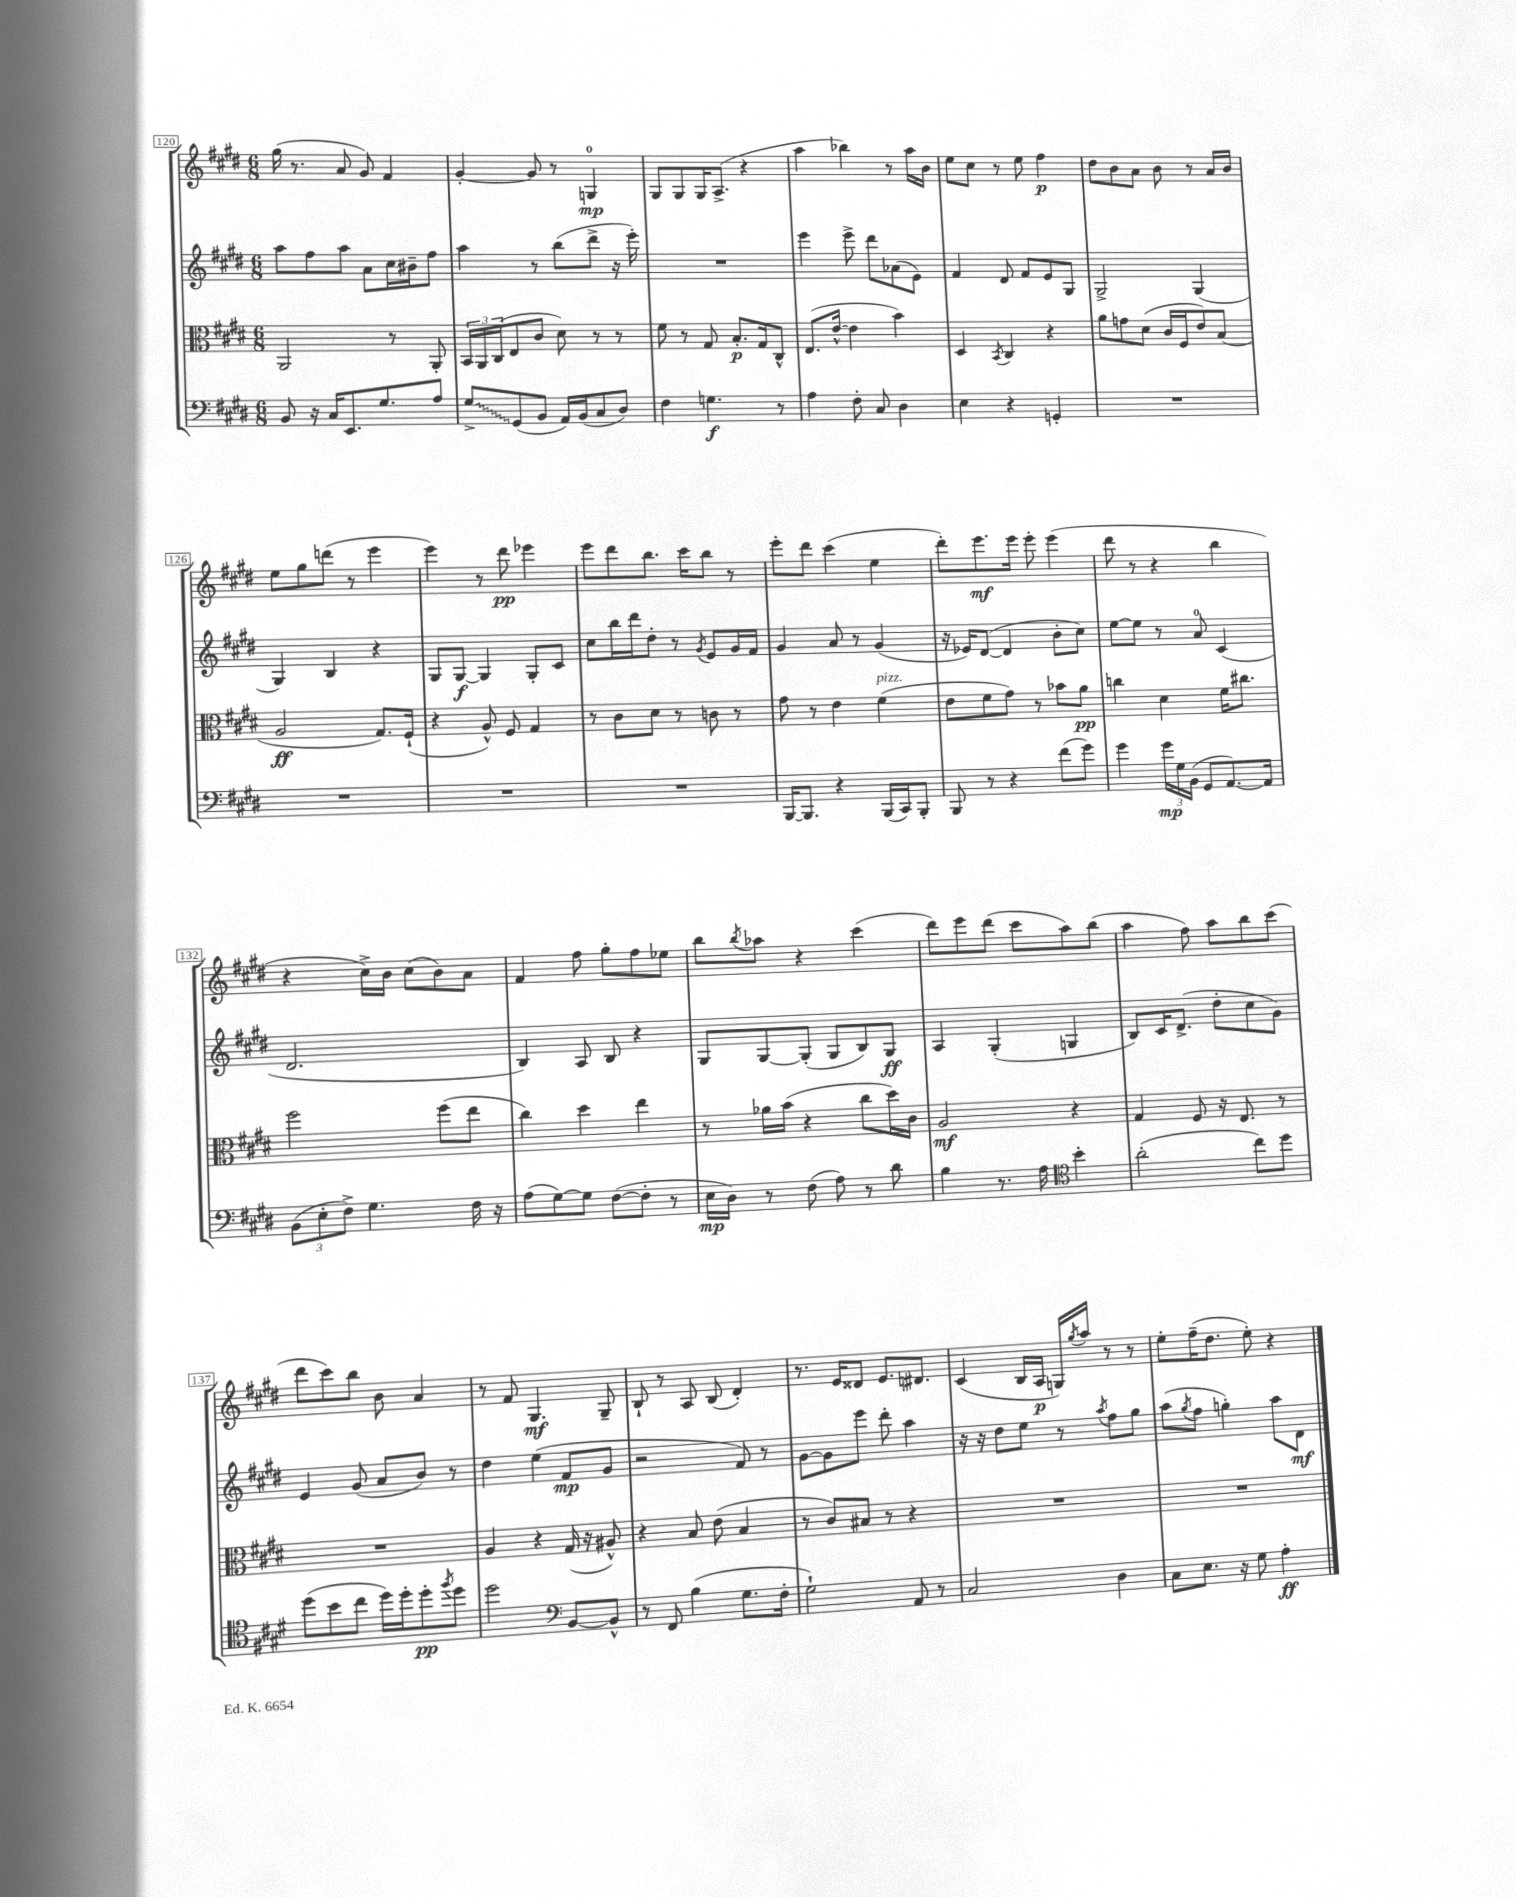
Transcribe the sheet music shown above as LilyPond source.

<<
\new StaffGroup <<
\new Staff = "s0" {
    \clef treble \key e \major \numericTimeSignature \time 6/8
    gis''16( r8. a'8 gis'8) fis'4 |
    gis'4~-. gis'8 r8 g4-0\mp |
    gis8 gis8 gis16 a8.->( r4 |
    a''4 bes''4) r8 a''16 b'16 |
    e''8 cis''8 r8 e''8 fis''4\p |
    dis''8 b'8 a'8 b'8 r8 a'16 b'16 |
    e''8 gis''8 d'''8( r8 e'''4 |
    e'''4) r8 dis'''8\pp ees'''4 |
    e'''8 dis'''8 b''8. cis'''16 b''8 r8 |
    e'''8-. dis'''8 cis'''4( e''4 |
    dis'''8-.) e'''8.\mf e'''16 e'''8-. e'''4( |
    dis'''8 r8 r4 b''4 |
    r4 cis''16->) b'16 cis''8( b'8) a'8 |
    fis'4 fis''8 gis''8-. fis''8 ees''8 |
    b''8 \acciaccatura { b''8 } aes''8 r4 cis'''4( |
    dis'''8) e'''8 dis'''8( cis'''8 a''8) b''8( |
    a''4 fis''8) a''8 b''8 cis'''8( |
    dis'''8 cis'''8) b''8 b'8 a'4 |
    r8 fis'8 gis4.\mf gis8-- |
    b8-! r8 a8 b8( dis'4-.) |
    r8. e'16 disis'8 e'8. dis'8. |
    cis'4( b16 a16\p g16) \acciaccatura { gis''8 } a''16 r8 r8 |
    e''8-. fis''16--( dis''8. e''8-.) r4 \bar "|." |
}
\new Staff = "s1" {
    \clef treble \key e \major \numericTimeSignature \time 6/8
    a''8 fis''8 a''8 a'8 cis''16 bis'16-- fis''8 |
    a''4 r8 b''8( dis'''8-> r16 e'''16-.) |
    R2. |
    e'''4 e'''8-> dis'''8 aes'8( e'8) |
    fis'4 dis'8 fis'8 e'8 gis8 |
    gis2-> gis4( |
    gis4) b4 r4 |
    gis8 gis8~\f gis4 gis8-. cis'8 |
    cis''8 b''16 dis'''16 dis''8-. r8 \acciaccatura { gis'8 } e'8 gis'16 fis'16 |
    gis'4 a'8 r8 gis'4( |
    r16 ees'16) dis'8~( dis'4 b'8-. cis''8) |
    e''8~ e''8 r8 a'8-0 cis'4( |
    dis'2. |
    b4) a8 b8 r4 |
    gis8 gis8~ gis8-.( gis8 b8) gis8\ff |
    a4 gis4-.( g4 |
    b8) cis'16 dis'8.->( dis''8-. cis''8 gis'8) |
    e'4 gis'8( a'8 b'8) r8 |
    dis''4 e''4( fis'8\mp gis'8 |
    r2 fis'8) r8 |
    gis'8~ gis'8 e'''8 dis'''8-. a''4 |
    r16 r16 dis''8 e''8 r8 \acciaccatura { a''8 } fis''8 gis''8 |
    a''8( \acciaccatura { gis''8 } fis''8 g''4-.) a''8 dis'8\mf \bar "|." |
}
\new Staff = "s2" {
    \clef alto \key e \major \numericTimeSignature \time 6/8
    a,2 r8 a,8-. |
    \tuplet 3/2 { b,16 a,16 cis16( } e8 cis'8 dis'8) r8 r8 |
    fis'8 r8 gis8 b8.-.\p gis16 cis8-^ |
    e8.( e'16~-^ e'4 b'4) |
    dis4 \acciaccatura { b,8 } cis4 r4 |
    a'8 g'8 dis'8( cis'16 fis16 e'8) b8( |
    a2\ff gis8.) fis16-!( |
    r4 a8-^) fis8 gis4 |
    r8 cis'8 dis'8 r8 c'8 r8 |
    gis'8 r8 e'4 fis'4^\markup { \italic "pizz." }( |
    e'8 fis'8 gis'8) r8 bes'8 a'8\pp |
    c''4 dis'4 fis'16 cis''8. |
    fis''2 fis''8( e''8 |
    cis''4) dis''4 e''4 |
    r8 aes'16 b'16( r4 cis''8 dis''16) cis'16 |
    a2\mf r4 |
    gis4 fis8 r16 e8. r8 |
    R2. |
    a4 r4 gis16( r16 ais8-^) |
    r4 b8 e'8( b4 |
    r8 cis'8) bis8 r8 r4 |
    R2. |
    R2. \bar "|." |
}
\new Staff = "s3" {
    \clef bass \key e \major \numericTimeSignature \time 6/8
    b,8 r16 cis16 e,8. gis8. a8 |
    \once \override Glissando.style = #'zigzag gis8->\glissando gis,8( b,8 a,16) b,16( cis8 dis8) |
    fis4 g4.\f r8 |
    a4 fis8-. cis8 dis4 |
    e4 r4 g,4-. |
    R2. |
    R2. |
    R2. |
    R2. |
    b,,16~ b,,8. r4 b,,16( cis,16) b,,8-. |
    b,,8 r8 r4 fis'8( gis'8) |
    gis'4 \tuplet 3/2 { gis'16\mp gis16 b,16( } gis,8 a,8.~) a,16 |
    \tuplet 3/2 { b,8( e8-. fis8->) } gis4. fis16 r16 |
    a8( gis8~) gis8 fis8~( fis8-. r8 |
    e16\mp dis16) r8 fis8( a8) r8 dis'8 |
    b4 r8. a16 \clef tenor b'4-. |
    a'2-.( cis''8) dis''8 |
    dis''8( b'8 cis''8 dis''16) dis''16-. dis''8-.\pp \acciaccatura { fis''8 } dis''8 |
    dis''2 \clef bass b,8~ b,8-^ |
    r8 fis,8 b4( gis8. fis16-. |
    gis2-!) a,8 r8 |
    cis2 dis4 |
    cis8 e8. r16 gis8 a4-.\ff \bar "|." |
}
>>
>>
\layout { \context { \Score currentBarNumber = #120 \override BarNumber.stencil = #(make-stencil-boxer 0.1 0.3 ly:text-interface::print) } }
